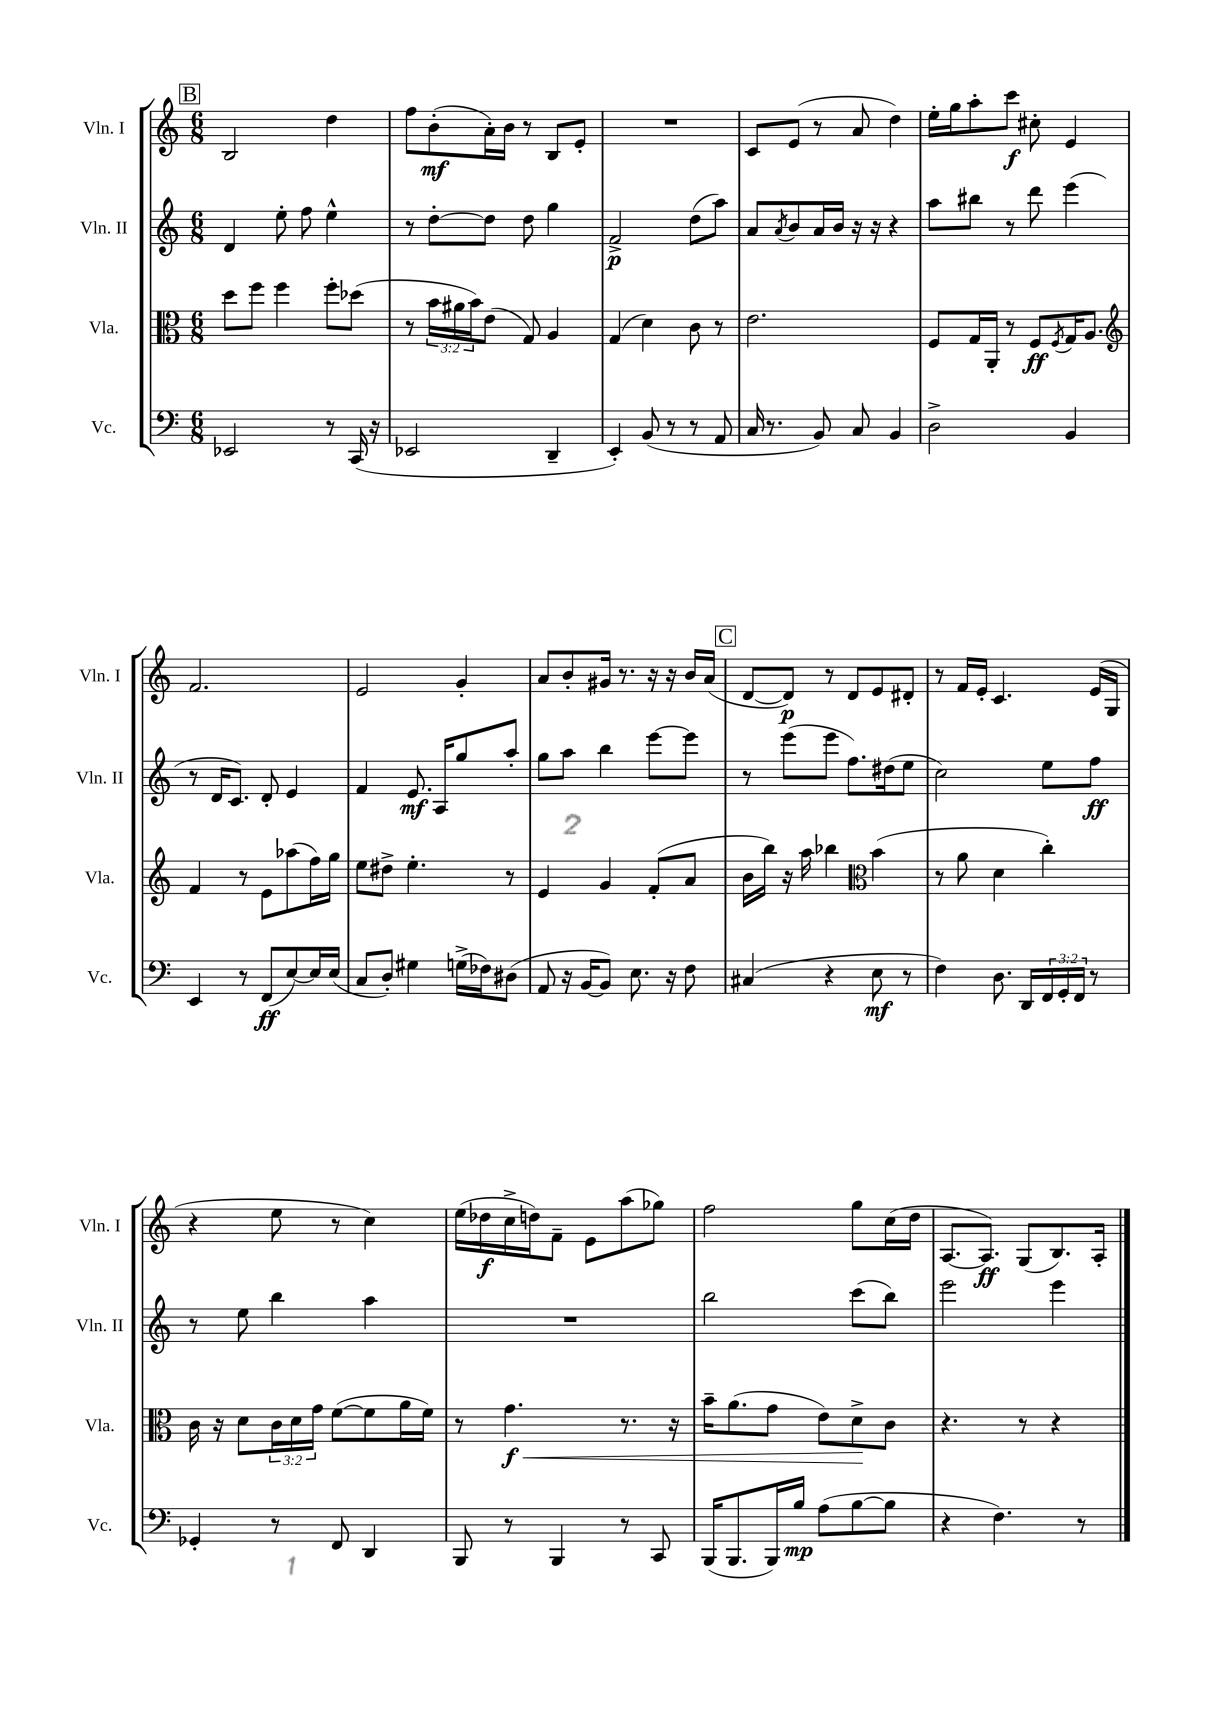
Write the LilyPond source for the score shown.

<<
\new StaffGroup <<
\new Staff = "s0" \with { instrumentName = "Vln. I" shortInstrumentName = "Vln. I" } {
    \clef treble \key c \major \numericTimeSignature \time 6/8
    \mark \markup { \box "B" } b2 d''4 |
    f''8 b'8-.\mf( a'16-.) b'16 r8 b8 e'8-. |
    R2. |
    c'8 e'8( r8 a'8 d''4) |
    e''16-. g''16 a''8-. c'''8\f cis''8-. e'4 |
    f'2. |
    e'2 g'4-. |
    a'8 b'8-. gis'16 r8. r16 r16 b'16 a'16( |
    \mark \markup { \box "C" } d'8~ d'8\p) r8 d'8 e'8 dis'8-. |
    r8 f'16 e'16-. c'4. e'16( g16 |
    r4 e''8 r8 c''4) |
    e''16( des''16\f c''16-> d''16) f'8-- e'8 a''8( ges''8) |
    f''2 g''8 c''16( d''16 |
    a8.~ a8.\ff) g8( b8.) a16-. \bar "|." |
}
\new Staff = "s1" \with { instrumentName = "Vln. II" shortInstrumentName = "Vln. II" } {
    \clef treble \key c \major \numericTimeSignature \time 6/8
    \mark \markup { \box "B" } d'4 e''8-. f''8 e''4-^ |
    r8 d''8~-. d''8 d''8 g''4 |
    f'2->\p d''8( a''8) |
    a'8 \acciaccatura { a'8 } b'8 a'16 b'16 r16 r16 r4 |
    a''8 bis''8 r8 d'''8 e'''4( |
    r8 d'16 c'8.) d'8-. e'4 |
    f'4 e'8.\mf a16 g''8 a''8-. |
    g''8 a''8 b''4 e'''8~ e'''8 |
    \mark \markup { \box "C" } r8 e'''8( e'''8 f''8.) dis''16( e''8 |
    c''2) e''8 f''8\ff |
    r8 e''8 b''4 a''4 |
    R2. |
    b''2 c'''8( b''8) |
    e'''2 e'''4 \bar "|." |
}
\new Staff = "s2" \with { instrumentName = "Vla." shortInstrumentName = "Vla." } {
    \clef alto \key c \major \numericTimeSignature \time 6/8 \override Staff.TupletNumber.text = #tuplet-number::calc-fraction-text
    \mark \markup { \box "B" } d''8 f''8 f''4 f''8-. des''8( |
    r8 \tuplet 3/2 { b'16 ais'16 b'16) } e'8( g8) a4 |
    g4( d'4) c'8 r8 |
    e'2. |
    f8 g16 a,16-. r8 f8\ff \acciaccatura { f8 } g16 a8. |
    \clef treble f'4 r8 e'8 aes''8( f''16) g''16 |
    e''8 dis''8-> e''4.-. r8 |
    e'4 g'4 f'8-.( a'8 |
    \mark \markup { \box "C" } b'16 b''16) r16 a''16 bes''4 \clef alto b'4( |
    r8 a'8 d'4 c''4-.) |
    c'16 r16 d'8 \tuplet 3/2 { c'16 d'16 g'16 } f'8~( f'8 a'16 f'16) |
    r8 g'4.\f\< r8. r16 |
    b'16-- a'8.( g'8 e'8) d'8->\! c'8 |
    r4. r8 r4 \bar "|." |
}
\new Staff = "s3" \with { instrumentName = "Vc." shortInstrumentName = "Vc." } {
    \clef bass \key c \major \numericTimeSignature \time 6/8 \override Staff.TupletNumber.text = #tuplet-number::calc-fraction-text
    \mark \markup { \box "B" } ees,2 r8 c,16( r16 |
    ees,2 d,4-- |
    e,4-.) b,8( r8 r8 a,8 |
    c16 r8. b,8) c8 b,4 |
    d2-> b,4 |
    e,4 r8 f,8\ff( e8~) e16 e16( |
    c8 d8-.) gis4 g16->( fes16) dis8( |
    a,8 r16 b,16~ b,8) e8. r16 f8 |
    \mark \markup { \box "C" } cis4( r4 e8\mf r8 |
    f4) d8. d,16 \tuplet 3/2 { f,16 g,16-. f,16 } r8 |
    ges,4-. r8 f,8 d,4 |
    b,,8 r8 b,,4 r8 c,8 |
    b,,16( b,,8. b,,16) b16\mp a8( b8~ b8 |
    r4 f4.) r8 \bar "|." |
}
>>
>>
\layout { \context { \Score \remove "Bar_number_engraver" } }
